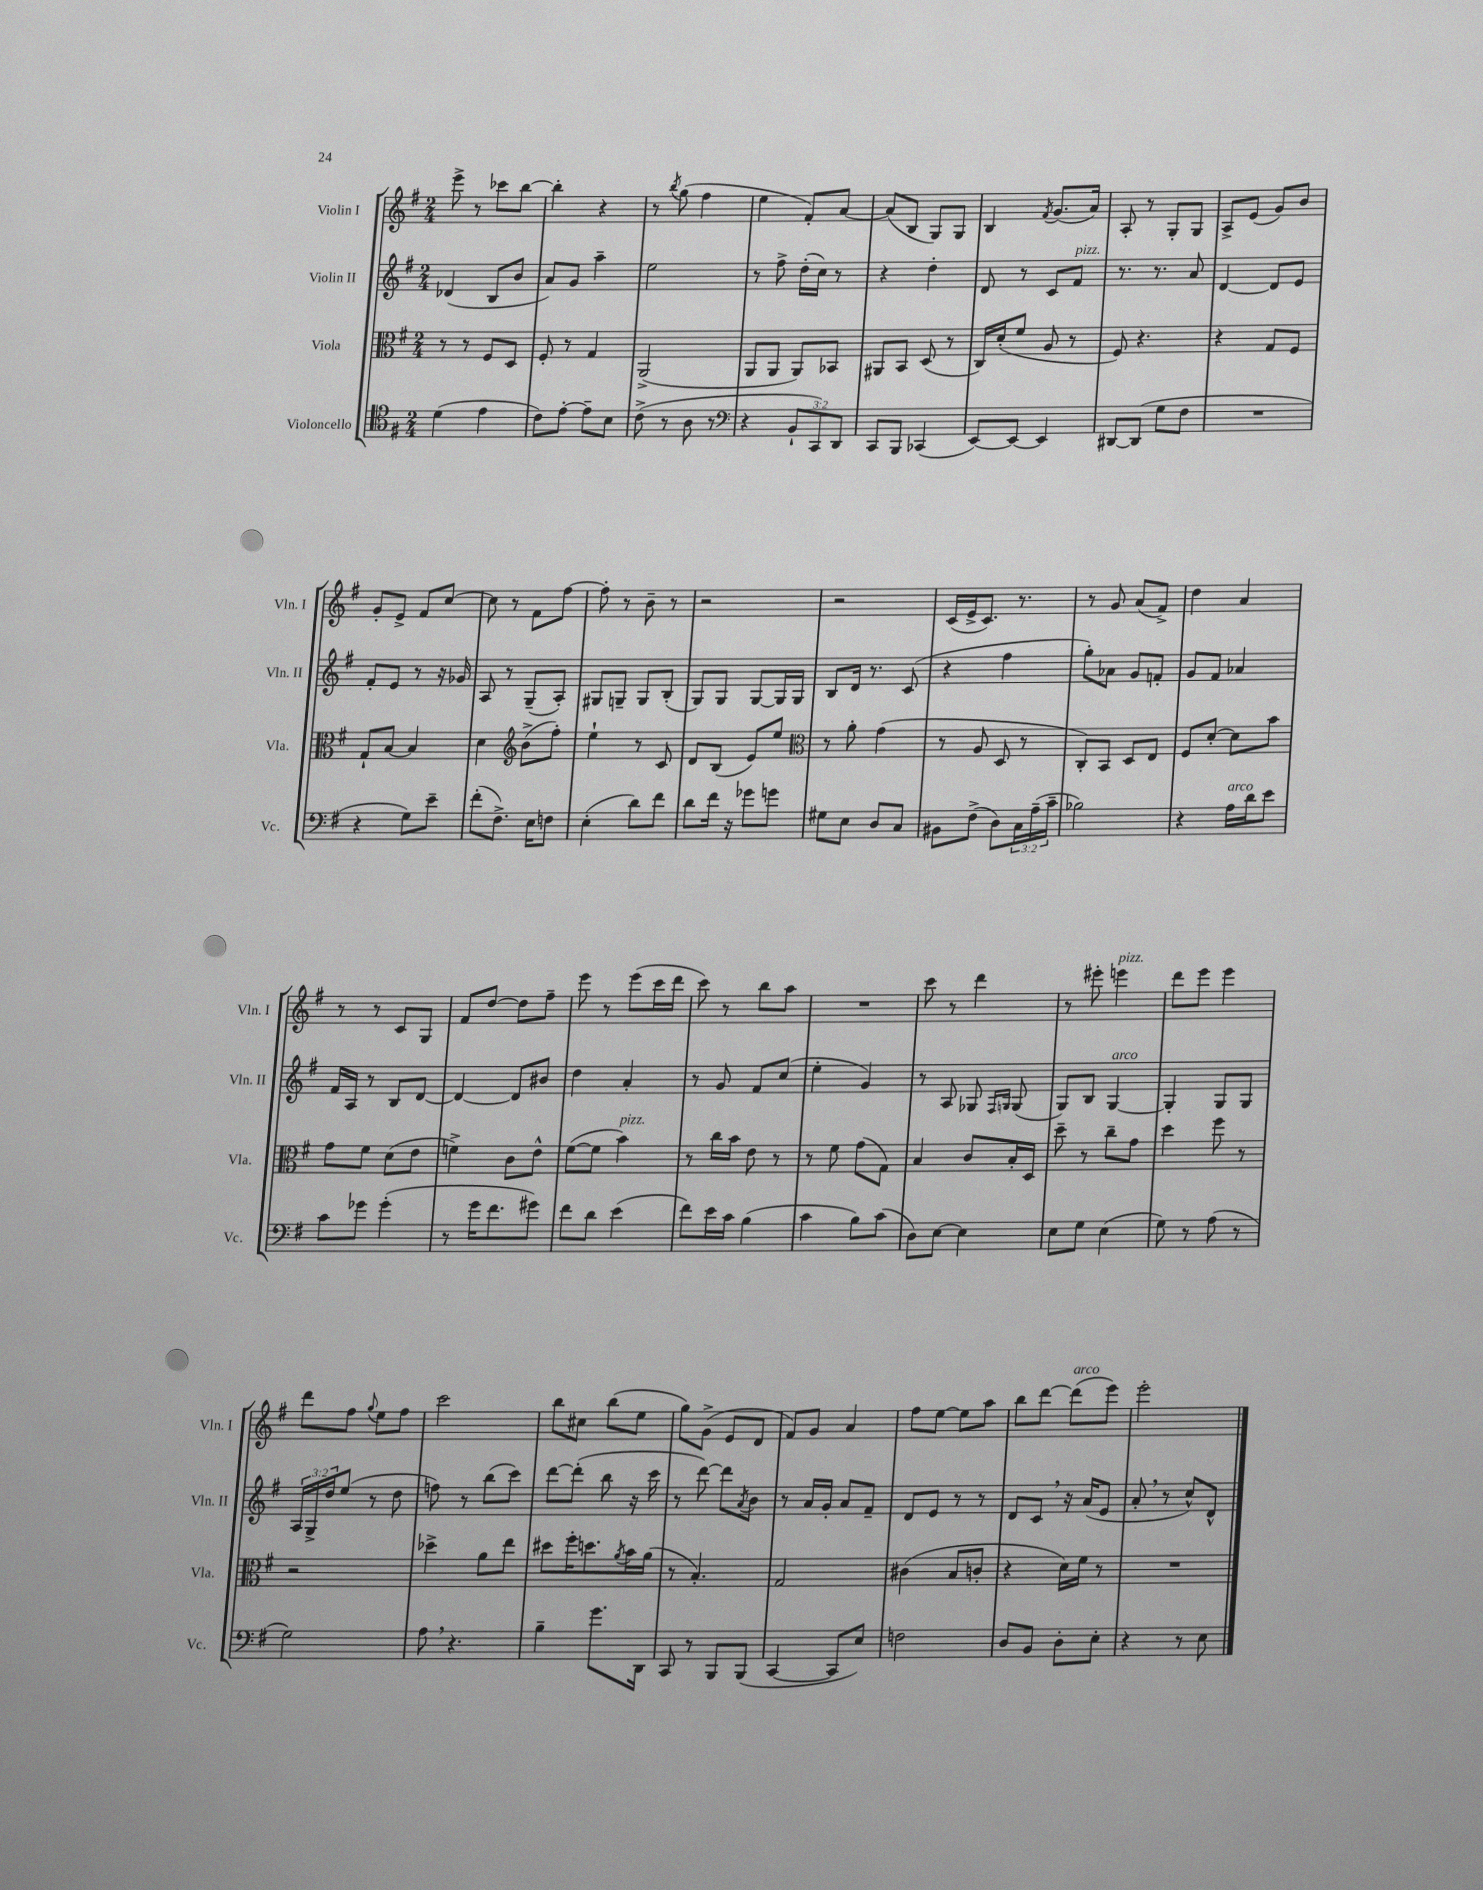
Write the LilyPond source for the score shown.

<<
\new StaffGroup <<
\new Staff = "s0" \with { instrumentName = "Violin I" shortInstrumentName = "Vln. I" } {
    \clef treble \key g \major \numericTimeSignature \time 2/4
    e'''8-> r8 ces'''8 b''8~ |
    b''4-. r4 |
    r8 \acciaccatura { b''8 } g''8( fis''4 |
    e''4 fis'8-.) a'8~ |
    a'8( b8 g8) g8 |
    b4 \acciaccatura { fis'8 } g'8.( a'16) |
    a8-. r8 g8-. g8 |
    a8-> e'8( g'8) b'8 |
    g'8-. e'8-> fis'8 c''8~ |
    c''8 r8 fis'8 fis''8~ |
    fis''8-. r8 b'8-- r8 |
    r2 |
    r2 |
    c'16( e'16-> c'8.) r8. |
    r8 g'8 a'8( fis'8->) |
    d''4 a'4 |
    r8 r8 c'8 g8 |
    fis'8 d''8~ d''8 fis''8-- |
    e'''8 r8 e'''8( c'''16 d'''16 |
    c'''8) r8 b''8 a''8 |
    R2 |
    c'''8 r8 d'''4 |
    r8 eis'''8-. e'''4^\markup { \italic "pizz." } |
    d'''8 e'''8 e'''4 |
    d'''8 fis''8 \appoggiatura { g''8 } e''8 fis''8 |
    c'''2 |
    b''8 cis''8 b''8( e''8 |
    g''8) g'8->( e'8 d'8 |
    fis'8) g'8 a'4 |
    fis''8 e''8~ e''8 a''8 |
    b''8 d'''8~ d'''8^\markup { \italic "arco" }( e'''8) |
    e'''2-. \bar "|." |
}
\new Staff = "s1" \with { instrumentName = "Violin II" shortInstrumentName = "Vln. II" } {
    \clef treble \key g \major \numericTimeSignature \time 2/4 \override Staff.TupletNumber.text = #tuplet-number::calc-fraction-text
    des'4( b8 b'8 |
    a'8) g'8 a''4-- |
    e''2 |
    r8 fis''8-> d''16-.( c''16) r8 |
    r4 d''4-. |
    d'8 r8 c'8 fis'8^\markup { \italic "pizz." } |
    r8. r8. a'8 |
    d'4~ d'8 e'8 |
    fis'8-. e'8 r8 r16 ges'16 |
    a8 r8 g8--( a8-.) |
    gis8 g8-- g8 b8-.( |
    g8) g8 g8~ g16 g16 |
    b8 d'16 r8. c'8( |
    r4 fis''4 |
    g''8-.) aes'8 g'8 f'8-. |
    g'8 fis'8 aes'4 |
    fis'16 a16 r8 b8 d'8~ |
    d'4~ d'8 bis'8 |
    d''4 a'4-. |
    r8 g'8 fis'8 c''8( |
    e''4-. g'4) |
    r8 a8 ges8 \grace { fis16 g16 } g8( |
    g8) b8 g4~^\markup { \italic "arco" } |
    g4-. g8 g8 |
    \tuplet 3/2 { a16 g16-> d''16 } e''8( r8 d''8 |
    f''8) r8 b''8( c'''8) |
    d'''8~ d'''8-.( b''8 r16 c'''16 |
    r8 d'''8~) d'''8 \acciaccatura { a'8 } b'8 |
    r8 a'16 g'16-. a'8 fis'8-- |
    d'8 e'8 r8 r8 |
    d'8 c'8 \breathe r16 a'16( e'8 |
    a'8-. \breathe r8 c''8-^) d'8-^ \bar "|." |
}
\new Staff = "s2" \with { instrumentName = "Viola" shortInstrumentName = "Vla." } {
    \clef alto \key g \major \numericTimeSignature \time 2/4
    r8 r8 fis8 d8 |
    fis8-. r8 g4 |
    a,2->( |
    a,8 a,8 a,8) bes,8 |
    ais,8 b,8 d8( r8 |
    c16) d'16-.( fis'8 a8 r8 |
    fis8) r4. |
    r4 g8 fis8 |
    g8-! b8~ b4 |
    d'4 \clef treble b'8->( fis''8-.) |
    e''4-! r8 c'8 |
    d'8 b8( e'8) e''8 |
    \clef alto r8 a'8-. g'4( |
    r8 a8 d8 r8 |
    c8-.) b,8 d8 e8 |
    fis8 d'8~-. d'8 b'8 |
    g'8 fis'8 d'8( e'8 |
    f'4->) c'8 e'8-^ |
    fis'8~( fis'8 b'4^\markup { \italic "pizz." }) |
    r8 c''16 b'16 e'8 r8 |
    r8 fis'8 g'8( g8) |
    b4 c'8 b16-. d16 |
    d''8-- r8 c''8-- g'8 |
    d''4 fis''8 r8 |
    r2 |
    des''4-> a'8 e''8 |
    dis''8 fis''16-. d''8. \acciaccatura { a'8 } b'16 a'16( |
    r8 b4.-.) |
    g2 |
    cis'4( b8 c'8-. |
    r4 d'16) fis'16 r8 |
    R2 \bar "|." |
}
\new Staff = "s3" \with { instrumentName = "Violoncello" shortInstrumentName = "Vc." } {
    \clef tenor \key g \major \numericTimeSignature \time 2/4 \override Staff.TupletNumber.text = #tuplet-number::calc-fraction-text
    d'4( e'4 |
    c'8) e'8~-. e'8-- b8 |
    c'8->( r8 a8 r8 |
    \clef bass r4 \tuplet 3/2 { b,8-! c,8) d,8 } |
    c,8 b,,8 ces,4( |
    e,8~) e,8~ e,4 |
    dis,8~ dis,8( g8 fis8 |
    R2 |
    r4 g8) e'8-- |
    fis'8-.( fis8.->) e16 f8 |
    e4-.( d'8) fis'8 |
    d'8 fis'16 r16 ges'8 g'8 |
    gis8 e8 d8 c8 |
    bis,8 fis8->( d8) \tuplet 3/2 { c16 a16--( c'16-- } |
    bes2) |
    r4 a16^\markup { \italic "arco" } d'16 e'8 |
    c'8 ges'8 ges'4-.( |
    r8 g'16 fis'8. gis'8) |
    fis'8 d'8 e'4( |
    fis'8) e'16 c'16 b4( |
    c'4 b8) c'8( |
    d8) e8~ e4 |
    e8 g8 e4( |
    g8) r8 a8( r8 |
    g2) |
    a8 \breathe r4. |
    b4-- g'8. d,16 |
    c,8 r8 b,,8 b,,8( |
    c,4~ c,8 e8) |
    f2 |
    d8 b,8 d8-. e8-. |
    r4 r8 e8 \bar "|." |
}
>>
>>
\layout { \context { \Score \remove "Bar_number_engraver" } }
